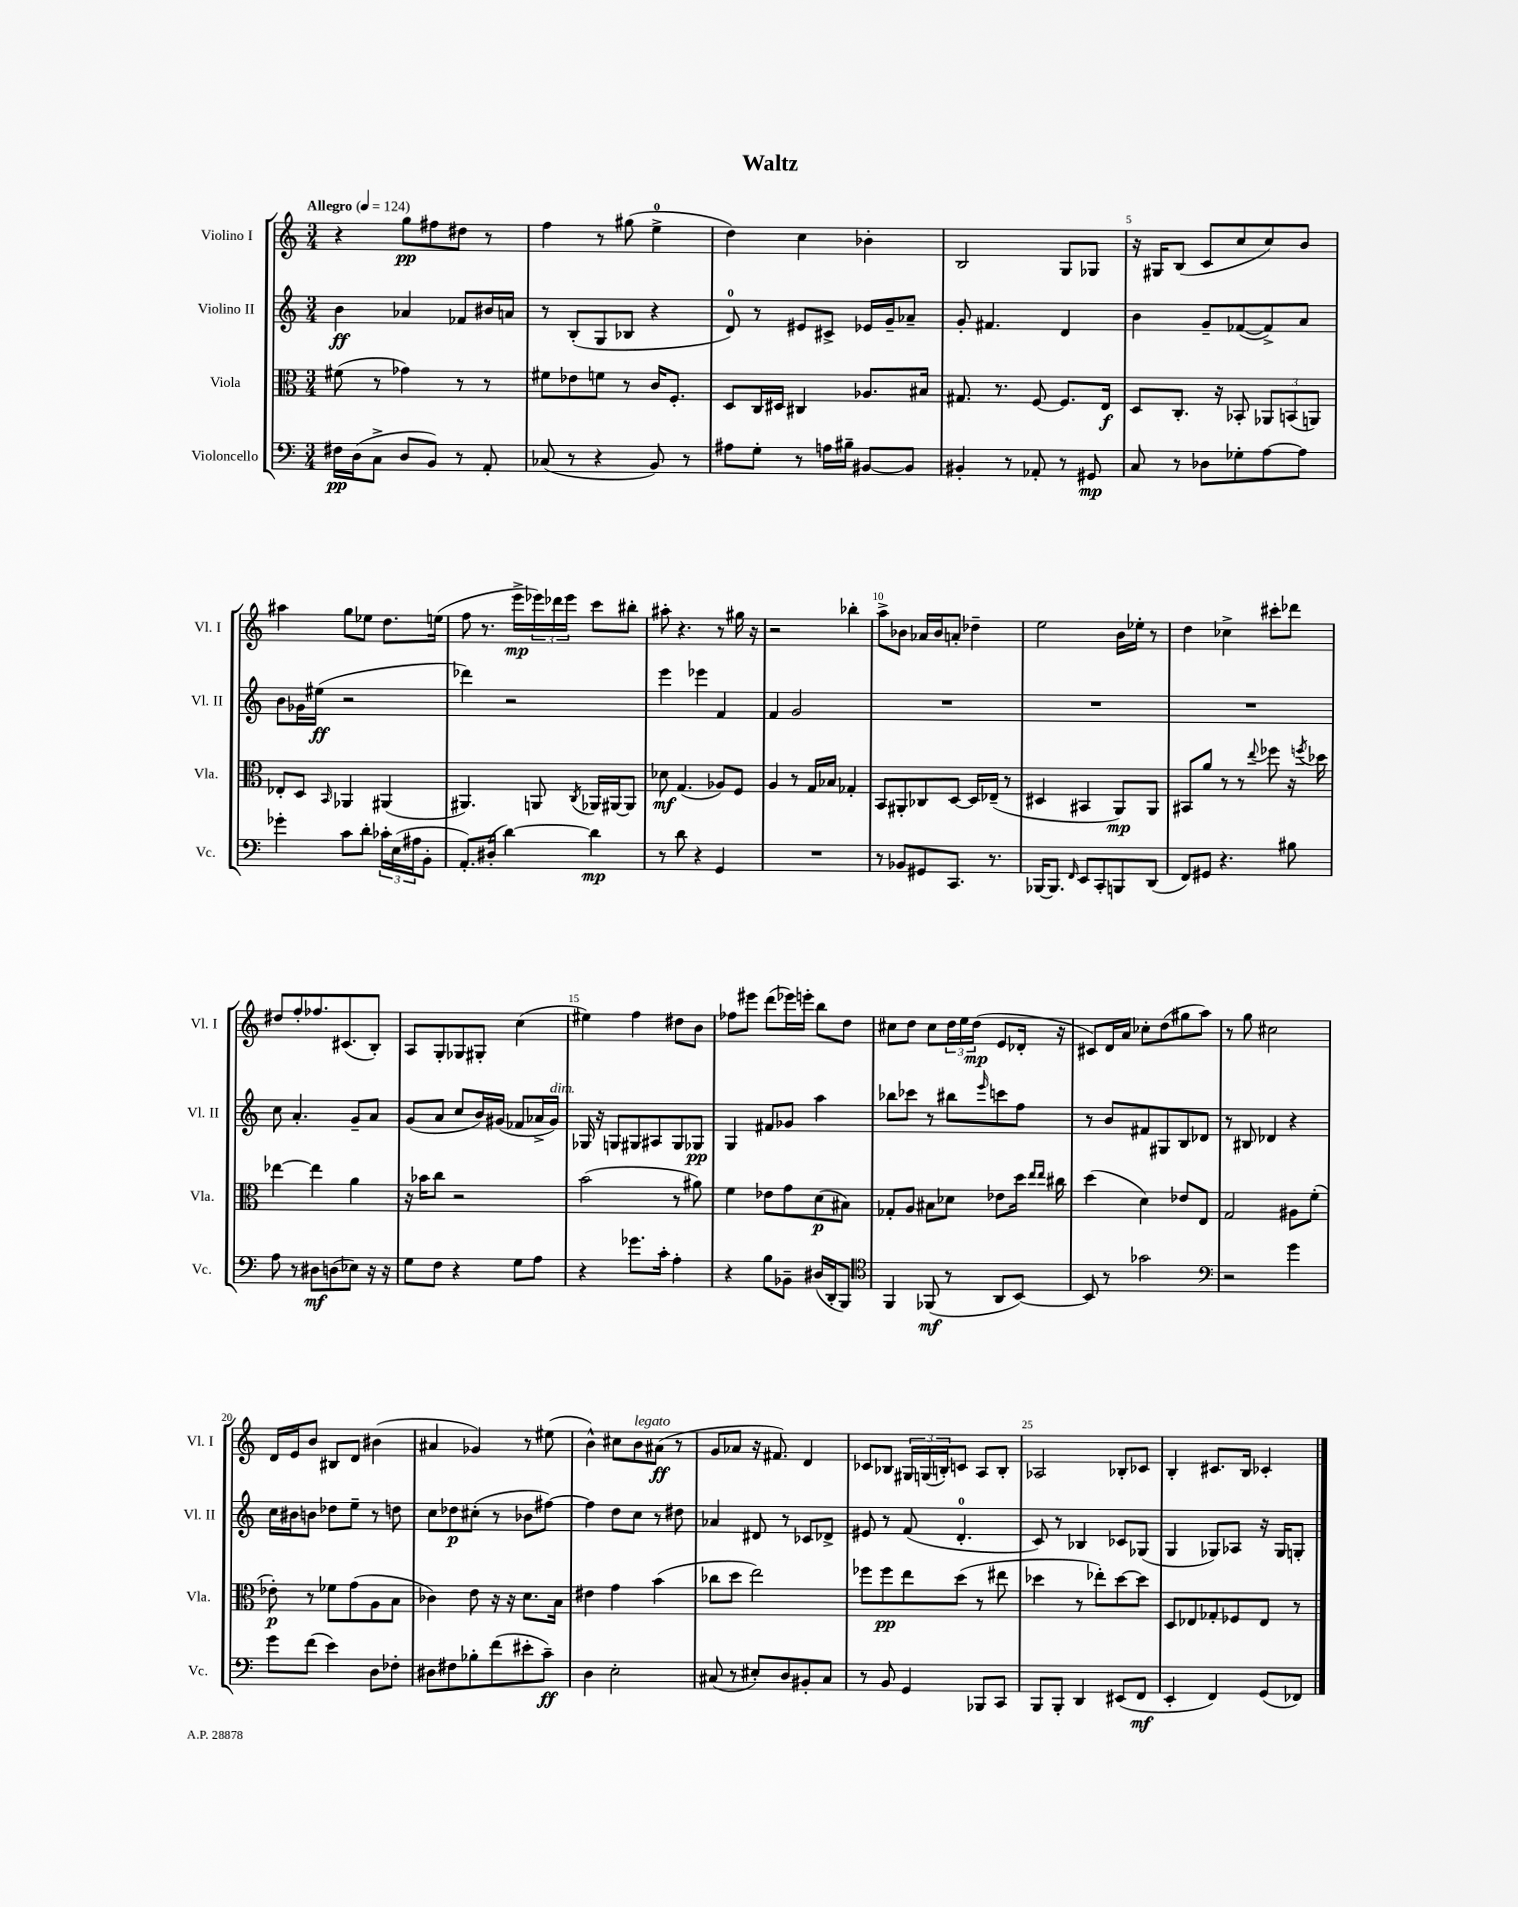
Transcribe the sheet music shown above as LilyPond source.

\header { title = "Waltz" }
<<
\new StaffGroup <<
\new Staff = "s0" \with { instrumentName = "Violino I" shortInstrumentName = "Vl. I" } {
    \clef treble \key c \major \numericTimeSignature \time 3/4 \tempo "Allegro" 4 = 124
    r4 g''8\pp fis''8 dis''8 r8 |
    f''4 r8 gis''8( e''4-0-> |
    d''4) c''4 bes'4-. |
    b2 g8 ges8 |
    r16 gis16 b8( c'8 c''8 c''8) b'8 |
    ais''4 g''8 ees''8 d''8. e''16( |
    f''8 r8. e'''16->\mp \tuplet 3/2 { ees'''16) des'''16 ees'''16 } c'''8 bis''8-. |
    ais''8-. r4. r8 gis''16 r16 |
    r2 bes''4-. |
    a''8-> bes'8 aes'16 bes'16 a'8-. des''4-- |
    e''2 b'16 ees''16-. r8 |
    d''4 ces''4-> cis'''8-. des'''8 |
    dis''8 f''8-. fes''8. cis'8.( b8-.) |
    a8 g8-. ges8 gis8-. c''4( |
    eis''4) f''4 dis''8 b'8 |
    fes''8 eis'''8 d'''8( ees'''16) e'''16-. b''8 d''8 |
    cis''8 d''8 cis''8 \tuplet 3/2 { d''16 e''16 d''16\mp( } e'8 des'16-. r16 |
    cis'8) d'16 a'16 ces''8-. d''8( gis''8 a''8) |
    r8 g''8 cis''2 |
    d'16 e'16 b'8 bis8 d'8 bis'4( |
    ais'4 ges'4) r8 eis''8( |
    b'4-^) cis''8 b'8^\markup { \italic "legato" } ais'8\ff( r8 |
    g'8 aes'8 r16 fis'8.) d'4 |
    ces'8 bes8 \tuplet 3/2 { gis16 g16( b16-.) } c'8 a8 b8-. |
    aes2 bes8-. ces'8 |
    b4-. cis'8. b16 ces'4-. \bar "|." |
}
\new Staff = "s1" \with { instrumentName = "Violino II" shortInstrumentName = "Vl. II" } {
    \clef treble \key c \major \numericTimeSignature \time 3/4
    b'4\ff aes'4 fes'8 bis'16 a'16 |
    r8 b8-.( g8 bes8 r4 |
    d'8-0) r8 eis'8 cis'8-> ees'16 g'16-- aes'8-- |
    g'8-. fis'4. d'4 |
    b'4 g'8-- fes'8~( fes'8->) a'8 |
    b'8 ges'16 eis''16\ff( r2 |
    des'''4) r2 |
    e'''4 ees'''4 f'4 |
    f'4 g'2 |
    R2. |
    R2. |
    R2. |
    c''8 a'4.-. g'8-- a'8 |
    g'8( a'8 c''8 b'16) gis'16( fes'8 aes'16-> gis'16^\markup { \italic "dim." }) |
    ges16 r16 g8 gis8 ais8 gis8 ges8\pp |
    g4 fis'8 ges'8 a''4 |
    bes''8 ces'''8 r8 bis''8 \grace { e'''16 } c'''8 f''8 |
    r8 b'8 fis'8 gis8 b8 des'8 |
    r8 bis8 des'4 r4 |
    c''16 bis'16 b'8 des''8 e''8-- r8 d''8 |
    c''8 des''8\p cis''8-.( r8 bes'8 fis''8~) |
    fis''4 d''8 c''8 r8 dis''8 |
    aes'4 dis'8 r8 ces'8 des'8-> |
    eis'8 r8 f'8( d'4.-0-. |
    c'8) r8 bes4 ces'8 ges8( |
    g4 ges8) aes8 r16 ges16 g8-. \bar "|." |
}
\new Staff = "s2" \with { instrumentName = "Viola" shortInstrumentName = "Vla." } {
    \clef alto \key c \major \numericTimeSignature \time 3/4
    fis'8( r8 ges'4) r8 r8 |
    fis'8 ees'8 f'8 r8 c'16 f8.-. |
    d8 c16 dis16 cis4 aes8. bis16 |
    gis8. r8. f8~ f8. e16\f |
    d8 c8.-. r16 bes,8-. \tuplet 3/2 { aes,8 b,8( a,8) } |
    ees8-. d8 \grace { b,16 } aes,4 ais,4( |
    ais,4.) a,8 \acciaccatura { c8 } aes,16 ais,16~ ais,8 |
    des'8\mf g4.( aes8) f8 |
    a4 r8 g16 bes16 ges4-. |
    b,8 ais,8-. ces8 d8~ d16 ees16--( r8 |
    dis4 bis,4 a,8\mp) a,8 |
    bis,8 a'8 r8 r8 \appoggiatura { e''8 } fes''8 r16 \acciaccatura { f''8 } des''16 |
    ees''4~ ees''4 a'4 |
    r16 bes'16 c''8 r2 |
    b'2( r8 ais'8) |
    f'4 ees'8 g'8 d'8\p( bis8) |
    ges8-. a8 bis8 des'8 ees'8 d''16 \grace { e''16 e''16 } cis''16 |
    d''4( d'4) ees'8 e8 |
    g2 ais8 f'8-.( |
    ees'8-.\p) r8 fes'8 g'8( a8 b8 |
    ces'4) e'8 r16 r16 d'8. b16 |
    eis'4 g'4 b'4( |
    ces''8 d''8 e''2) |
    fes''8 fes''8\pp e''8 d''8( r8 eis''8 |
    des''4 r8 ees''8-.) des''8~ des''8 |
    d8 ees8 ges8-. fes8 ees8 r8 \bar "|." |
}
\new Staff = "s3" \with { instrumentName = "Violoncello" shortInstrumentName = "Vc." } {
    \clef bass \key c \major \numericTimeSignature \time 3/4
    fis16\pp d16( c8-> d8 b,8) r8 a,8-. |
    ces8( r8 r4 b,8) r8 |
    ais8 g8-. r8 a16 bis16-- bis,8~ bis,8 |
    bis,4-. r8 aes,8-. r8 gis,8\mp |
    c8 r8 des8 ges8-. a8~ a8 |
    ges'4-. c'8 d'8-. \tuplet 3/2 { ces'16-. e16( ais16 } b,8-. |
    a,8.-.) dis16-.( d'4~) d'4\mp |
    r8 d'8 r4 g,4 |
    R2. |
    r8 bes,8 gis,8 c,8. r8. |
    bes,,16~ bes,,8. \grace { f,16 } e,8 c,8-. b,,8 d,8( |
    f,8) gis,8 r4. bis8 |
    a8 r8 dis8\mf d8( ees8) r16 r16 |
    g8 f8 r4 g8 a8 |
    r4 ges'8. c'16-. a4-. |
    r4 b8 bes,8-- dis16( d,16-. b,,8) |
    \clef tenor f,4 fes,8\mf( r8 a,8 b,8~) |
    b,8 r8 ges'2 |
    \clef bass r2 g'4 |
    g'8 f'8( e'4) d8 fes8-. |
    dis8 fis8 bes8-. f'8( eis'8-. c'8--\ff) |
    d4 e2-. |
    cis8( r8 eis8-.) d8 bis,8-. cis8 |
    r8 b,8 g,4 bes,,8 c,8 |
    b,,8 b,,8-. d,4 eis,8( f,8\mf |
    e,4-. f,4) g,8( fes,8) \bar "|." |
}
>>
>>
\layout { \context { \Score \override BarNumber.break-visibility = ##(#f #t #t) barNumberVisibility = #(every-nth-bar-number-visible 5) } }
